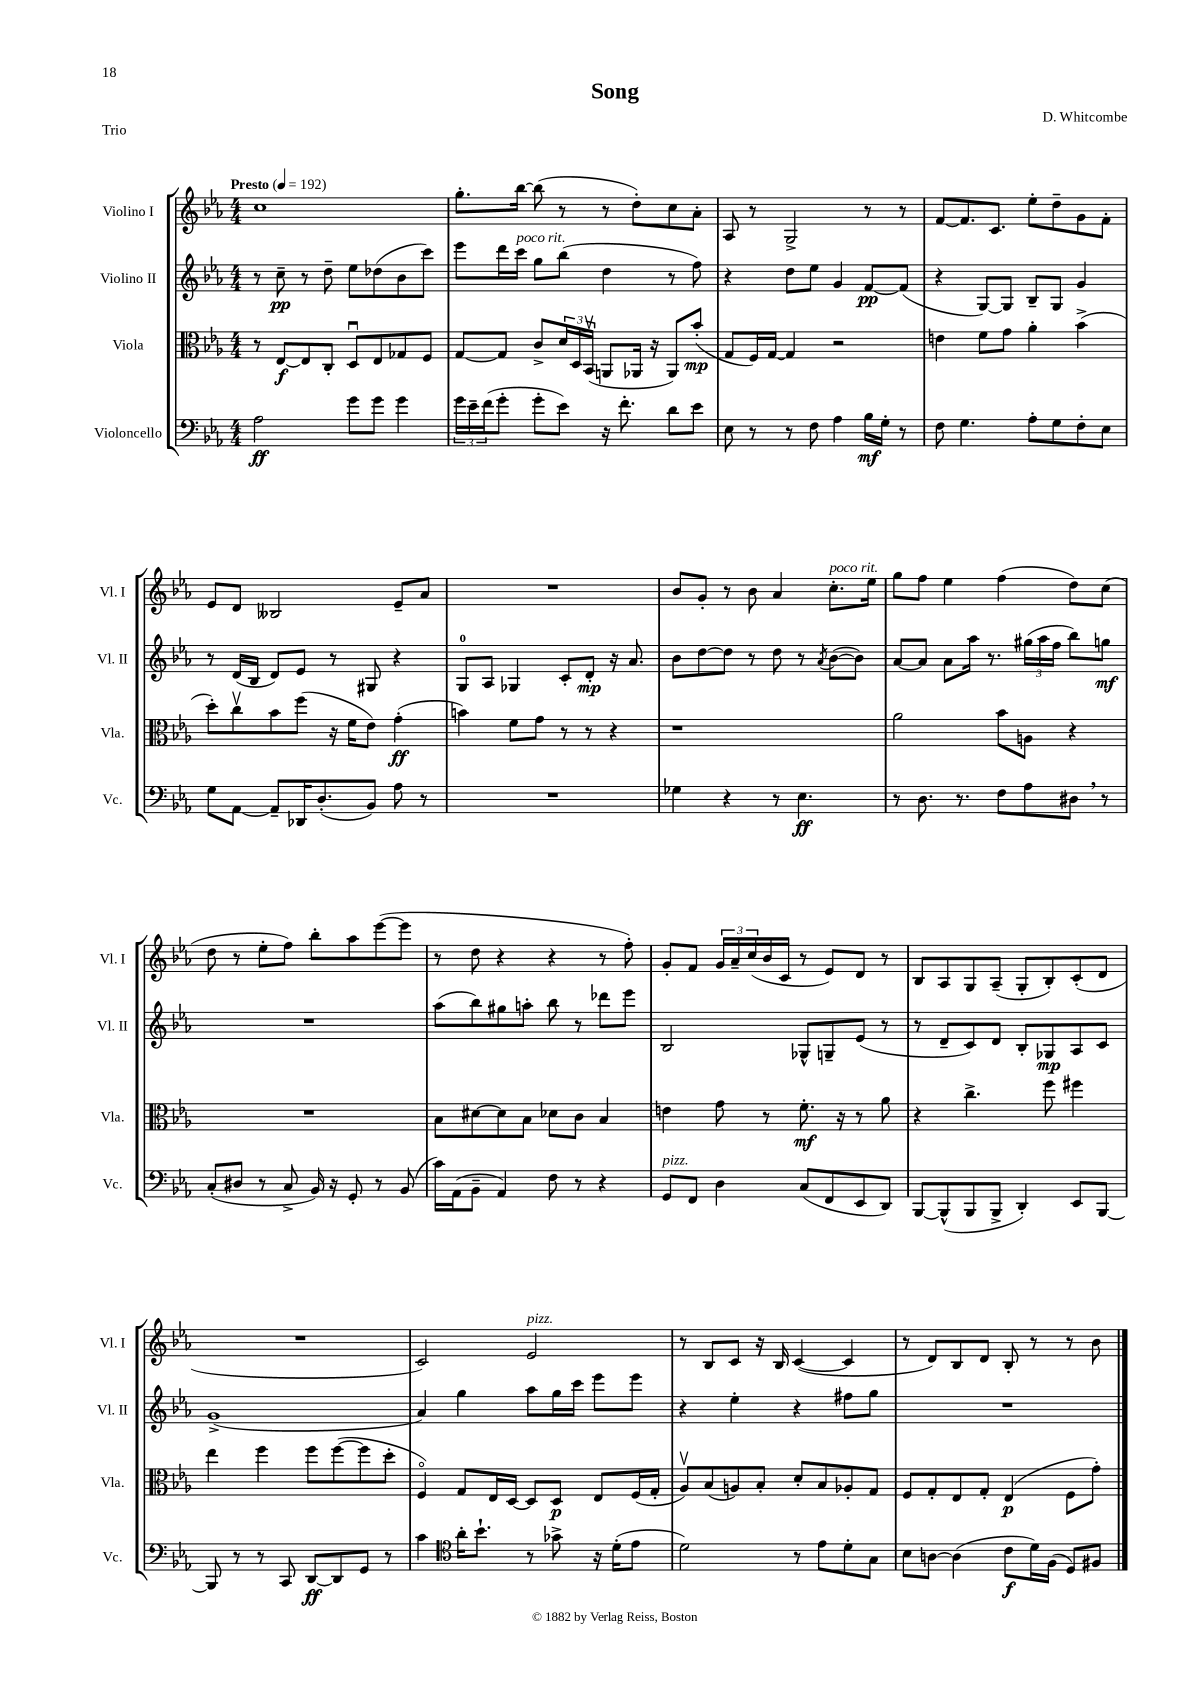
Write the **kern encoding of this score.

**kern	**kern	**kern	**kern
*staff4	*staff3	*staff2	*staff1
*clefF4	*clefC3	*clefG2	*clefG2
*k[b-e-a-]	*k[b-e-a-]	*k[b-e-a-]	*k[b-e-a-]
*M4/4	*M4/4	*M4/4	*M4/4
*MM192	*MM192	*MM192	*MM192
2A-	8r	8r	1cc
.	[8E-	8cc~	.
.	8E-]	8r	.
.	8C'	8dd~	.
8g	8Du	8ee-	.
8g	8E-	(8dd-	.
4g	8G-	8b-	.
.	8F	8ccc)	.
=	=	=	=
24g	[8G	8eee-	8.gg'
24e-~	.	.	.
(24f	.	.	.
8g'	8G]	16ddd	.
.	.	16ccc	[16bb-
8g'	8c^	8gg	(8bb-]
8e-)	24d	(8bb-	8r
.	24D	.	.
.	(24BB-v	.	.
16r	8AA	4dd	8r
8.f'	.	.	.
.	16AA-	.	8dd')
.	16r	.	.
8d	8AA-)	8r	8cc
8e-	(8b-'	8ff)	8a-'
=	=	=	=
8E-	8G	4r	8A-
8r	16F)	.	8r
.	[16G	.	.
8r	4G]	8dd	2G^
8F	.	8ee-	.
4A-	2r	4g	.
16B-	.	[8f	8r
16G'	.	.	.
8r	.	(8f]	8r
=	=	=	=
8F	4e	4r	[8f
4.G	.	.	8.f]
.	8f	[8G)	.
.	.	.	8.c
.	8g	8G]	.
8A-'	4a-'	8B-~	8ee-'
8G	.	8G	8dd~
8F'	(4b-^	4g	8g
8E-	.	.	8f'
=	=	=	=
8G	8dd')	8r	8e-
[8AA-	8ccv	(16d	8d
.	.	16B-	.
8AA-~]	8b-	8d)	2B--
16DD-	(8ff	8e-	.
(8.D'	.	.	.
.	16r	8r	.
.	16f	.	.
8BB-)	8e-)	8G#	.
8A-	(4g'	4r	8e-~
8r	.	.	8a-
=	=	=	=
1r	4b)	8G	1r
.	.	8A-	.
.	8f	4G-	.
.	8g	.	.
.	8r	8c'	.
.	8r	8d'	.
.	4r	16r	.
.	.	8.a-	.
=	=	=	=
4G-	1r	8b-	8b-
.	.	[8dd	8g'
4r	.	8dd]	8r
.	.	8r	8b-
8r	.	8dd	4a-
4.E-	.	8r	.
.	.	8qa-	.
.	.	([8b-	8.cc'
.	.	8b-])	.
.	.	.	16ee-
=	=	=	=
8r	2a-	[8a-	8gg
8.D	.	8a-]	8ff
.	.	8a-	4ee-
8.r	.	.	.
.	.	16aa-	.
.	.	8.r	.
8F	8b-	.	(4ff
8A-	8A	(24gg#	.
.	.	24aa-	.
.	.	24ff	.
8D#	4r	8bb-)	8dd)
8r	.	8gg	(8cc
=	=	=	=
(8C'	1r	1r	8dd
8D#	.	.	8r
8r	.	.	8ee-'
8C^	.	.	8ff)
16BB-)	.	.	8bb-'
16r	.	.	.
8GG'	.	.	8aa-
8r	.	.	([8eee-
(8BB-	.	.	8eee-]
=	=	=	=
16c)	8B-	(8aa-	8r
(16AA-	.	.	.
8BB-~	[8d#	8bb-)	8dd
4AA-)	8d#]	8gg#	4r
.	8B-	8aa'	.
8F	8d-	8bb-	4r
8r	8c	8r	.
4r	4B-	8ddd-	8r
.	.	8eee-	8ff')
=	=	=	=
8GG	4e	2B-	8g'
8FF	.	.	8f
4D	8g	.	24g
.	.	.	24a-~
.	.	.	(24cc
.	8r	.	16b-
.	.	.	16c
(8C	8.f'	8G-^^	8r
8FF	.	8G~	8e-)
.	16r	.	.
8EE-	8r	(8e-	8d
8DD)	8a-	8r	8r
=	=	=	=
[8BBB-	4r	8r	8B-
(8BBB-^^]	.	8d~	8A-
8BBB-	4.cc^	8c)	8G
8BBB-^	.	8d	(8A-~
4DD')	.	8B-'	8G'
.	8ff	8G-	8B-')
8EE-	4ff#	8A-	(8c'
[8BBB-	.	8c	8d
=	=	=	=
8BBB-]	4ee-	(1g^	1r
8r	.	.	.
8r	4ff	.	.
8CC	.	.	.
[8DD	8ff	.	.
8DD]	([8ff	.	.
8GG	8ff]	.	.
8r	8dd'	.	.
=	=	=	=
4c	4Fo)	4a-)	2c)
*clefC4	*	*	*
16a-'	8G	4gg	.
8.b-`	.	.	.
.	16E-	.	.
.	[16D	.	.
8r	8D]	8aa-	2e-
8g-^	8D	16gg	.
.	.	16ccc	.
16r	8E-	8eee-	.
(16d'	.	.	.
8e-	(16F	8eee-	.
.	16G'	.	.
=	=	=	=
2d)	8A-v)	4r	8r
.	(8B-	.	8B-
.	8A)	4ee-'	8c
.	8B-'	.	16r
.	.	.	16B-
8r	8d'	4r	([4c
8e-	8B-	.	.
8d'	8A-'	8ff#	4c]
8G	8G	8gg	.
=	=	=	=
8B-	8F	1r	8r
[8A	8G'	.	8d)
(4A]	8E-	.	8B-
.	8G'	.	8d
8c	(4E-	.	8B-'
16d)	.	.	8r
(16F	.	.	.
8D)	8F	.	8r
8F#	8g')	.	8b-
==	==	==	==
*-	*-	*-	*-
